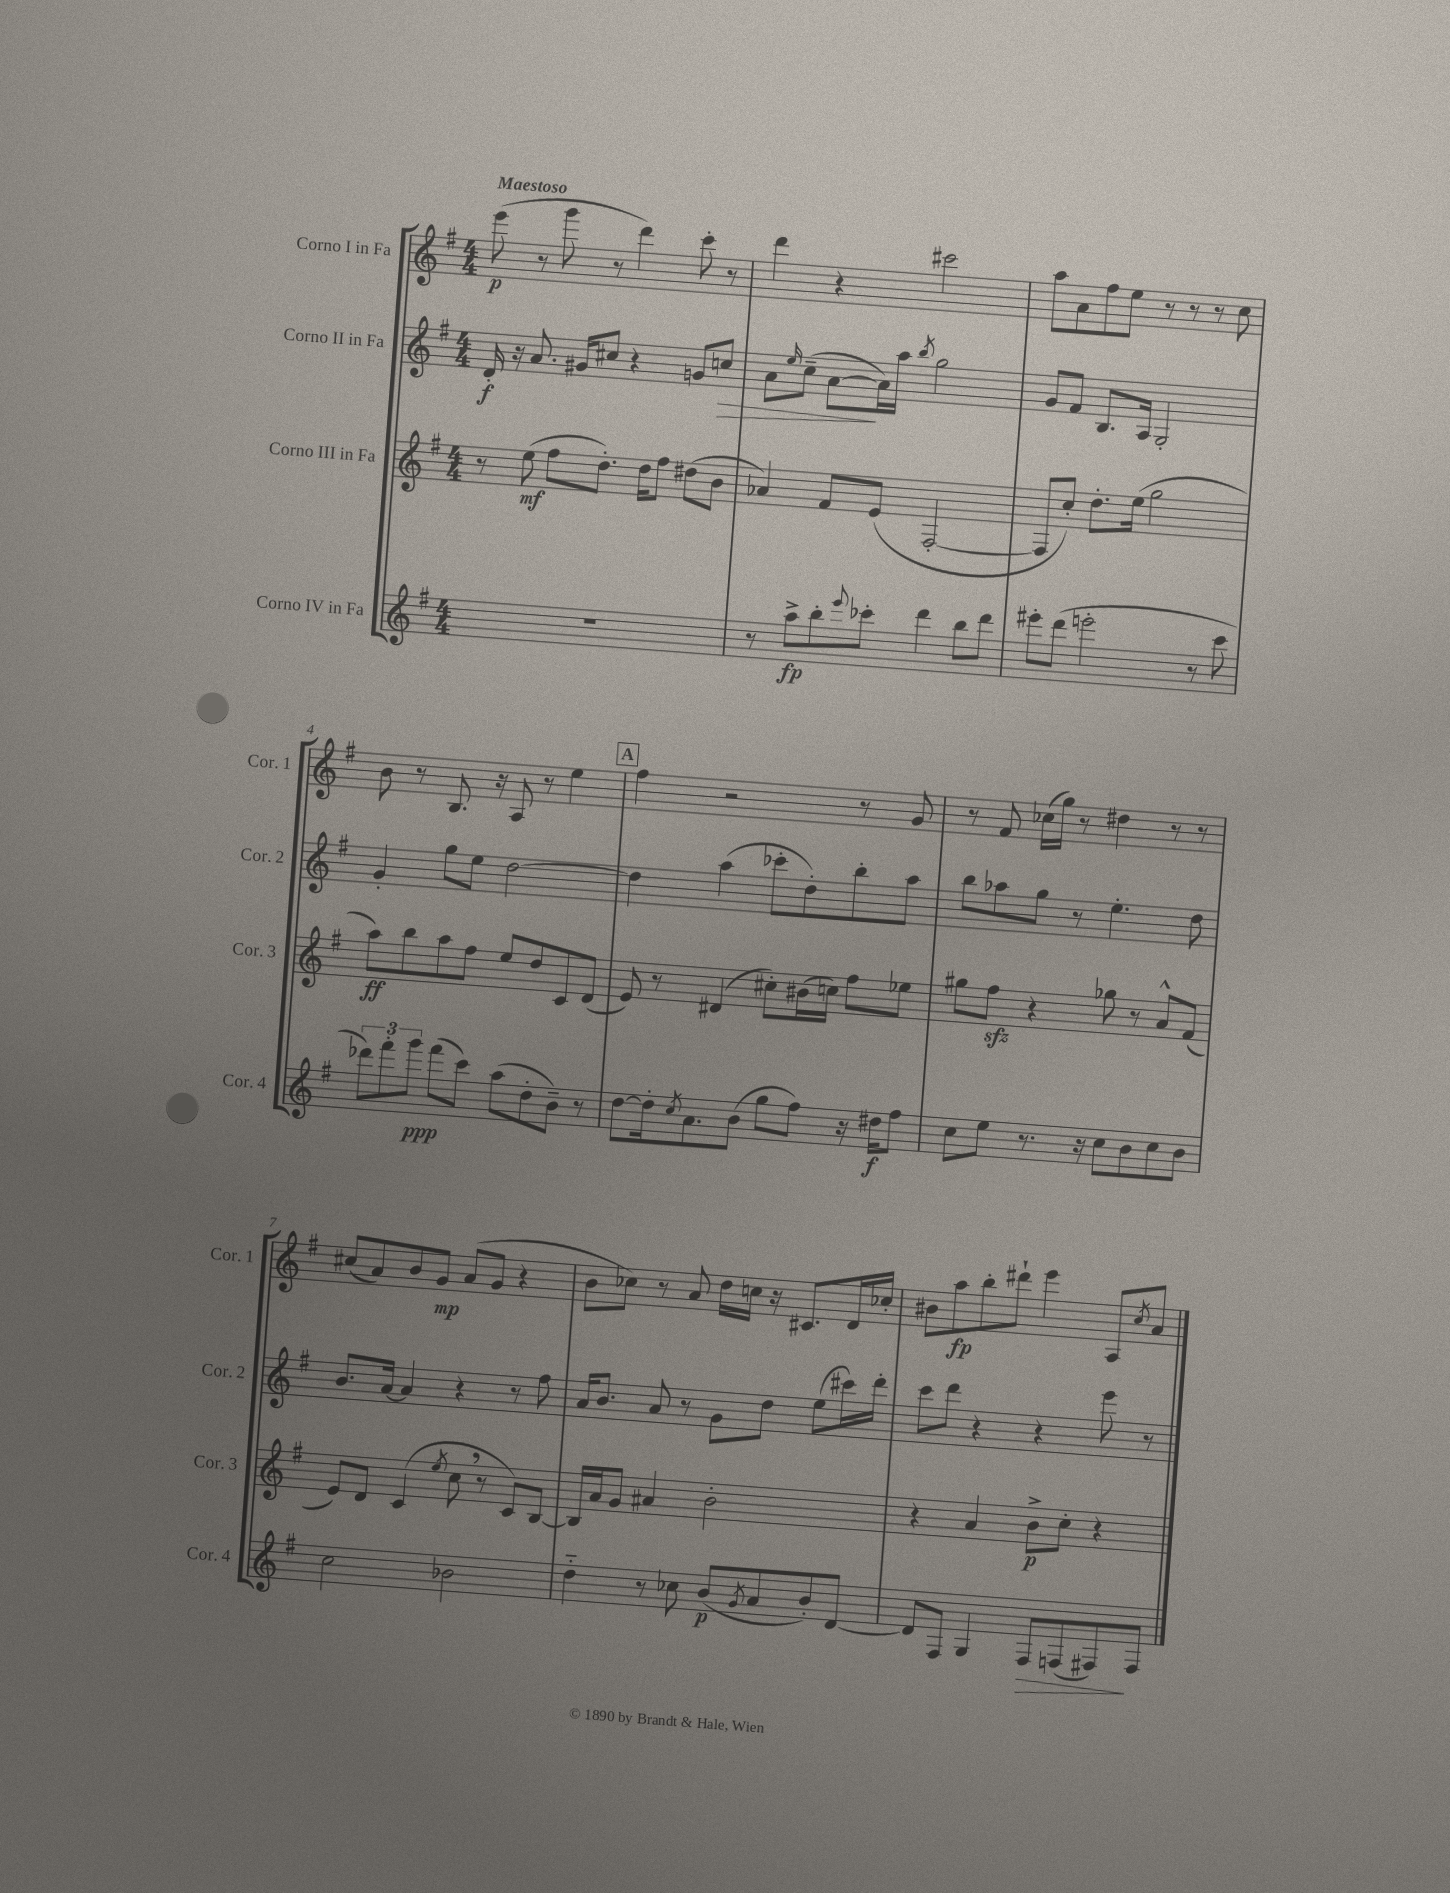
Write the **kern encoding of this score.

**kern	**kern	**kern	**kern
*staff4	*staff3	*staff2	*staff1
*clefG2	*clefG2	*clefG2	*clefG2
*k[f#]	*k[f#]	*k[f#]	*k[f#]
*M4/4	*M4/4	*M4/4	*M4/4
1r	8r	16d'	(8eee
.	.	16r	.
.	(8ee	8.a	8r
.	8ff#	.	8ggg
.	.	16g#	.
.	8.dd')	8cc#	8r
.	.	4r	4ddd)
.	16dd	.	.
.	8ff#	.	.
.	(8dd#	8g	8ccc'
.	8b	8cc	8r
=	=	=	=
8r	4a-)	8a	4ddd
.	.	16qqee	.
8aa^	.	(8cc~	.
8bb'	8f#	[8a	4r
8qqeee	.	.	.
8ccc-'	(8e	16a])	.
.	.	16aa	.
.	.	8qbb	.
4ddd	[2F#'	2gg	2ccc#
8bb	.	.	.
8ddd	.	.	.
=	=	=	=
8eee#'	8F#]	8g	8aa
(8ddd	8cc')	8f#	8a
2eee'	8.dd'	8.B	8ff#
.	.	.	8ee
.	(16ee	16A	.
.	2gg	2G'	8r
.	.	.	8r
8r	.	.	8r
8ccc	.	.	8cc
=	=	=	=
12ddd-)	8aa)	4g'	8b
12fff#'	.	.	.
.	8bb	.	8r
12ggg	.	.	.
(8fff#	8aa	8gg	8.B
8ccc)	8ff#	8ee	.
.	.	.	16r
(8aa	8ee	[2dd	8A
8dd'	8dd	.	8r
8b~)	8c	.	4ee
8r	(8d	.	.
=	=	=	=
[8dd	8e)	4dd]	4ff#
16dd']	8r	.	.
8qcc	.	.	.
8.a	.	.	.
.	(4d#	(4aa	2r
(8b	.	.	.
8gg	8cc#')	8ccc-'	.
8ff#)	(16b#	8dd')	.
.	16cc)	.	.
16r	8ff#	8bb'	8r
16dd#	.	.	.
8ff#	8ee-	8aa	8g
=	=	=	=
8cc	8gg#	8bb	8r
8ee	8ff#	8aa-	8f#
8.r	4r	8gg	(16cc-
.	.	.	16gg)
.	.	8r	8r
16r	.	.	.
8cc	8gg-	4.ee'	4dd#
8b	8r	.	.
8cc	8a^^	.	8r
8b	(8f#	8dd	8r
=	=	=	=
2cc	8e)	8.b	(8cc#
.	8d	.	8a)
.	.	[16a	.
.	(4c	4a]	8b
.	.	.	8g
.	8qee	.	.
2b-	8cc	4r	(8a
.	8r	.	8g
.	8c)	8r	4r
.	[8B	8ff#	.
=	=	=	=
4dd'~	16B]	16a	8b
.	16a	8.b	.
.	8g	.	8cc-)
8r	4a#	8a	8r
8cc-	.	8r	8a
(8b	2b'	8g	16dd
.	.	.	16cc
8qg	.	.	.
8a	.	8dd	16r
.	.	.	8.c#
8b')	.	(8ee	.
[8d	.	16ccc#)	16d
.	.	16ddd'	16cc-'
=	=	=	=
8d]	4r	8ccc	8b#
8F#	.	8ddd	8aa
4G	4a	4r	8bb'
.	.	.	8ddd#`
8F#	8b^	4r	4eee
(8F	8cc'	.	.
8F#)	4r	8eee	8A
.	.	.	8qcc
8F#	.	8r	8a
==	==	==	==
*-	*-	*-	*-
